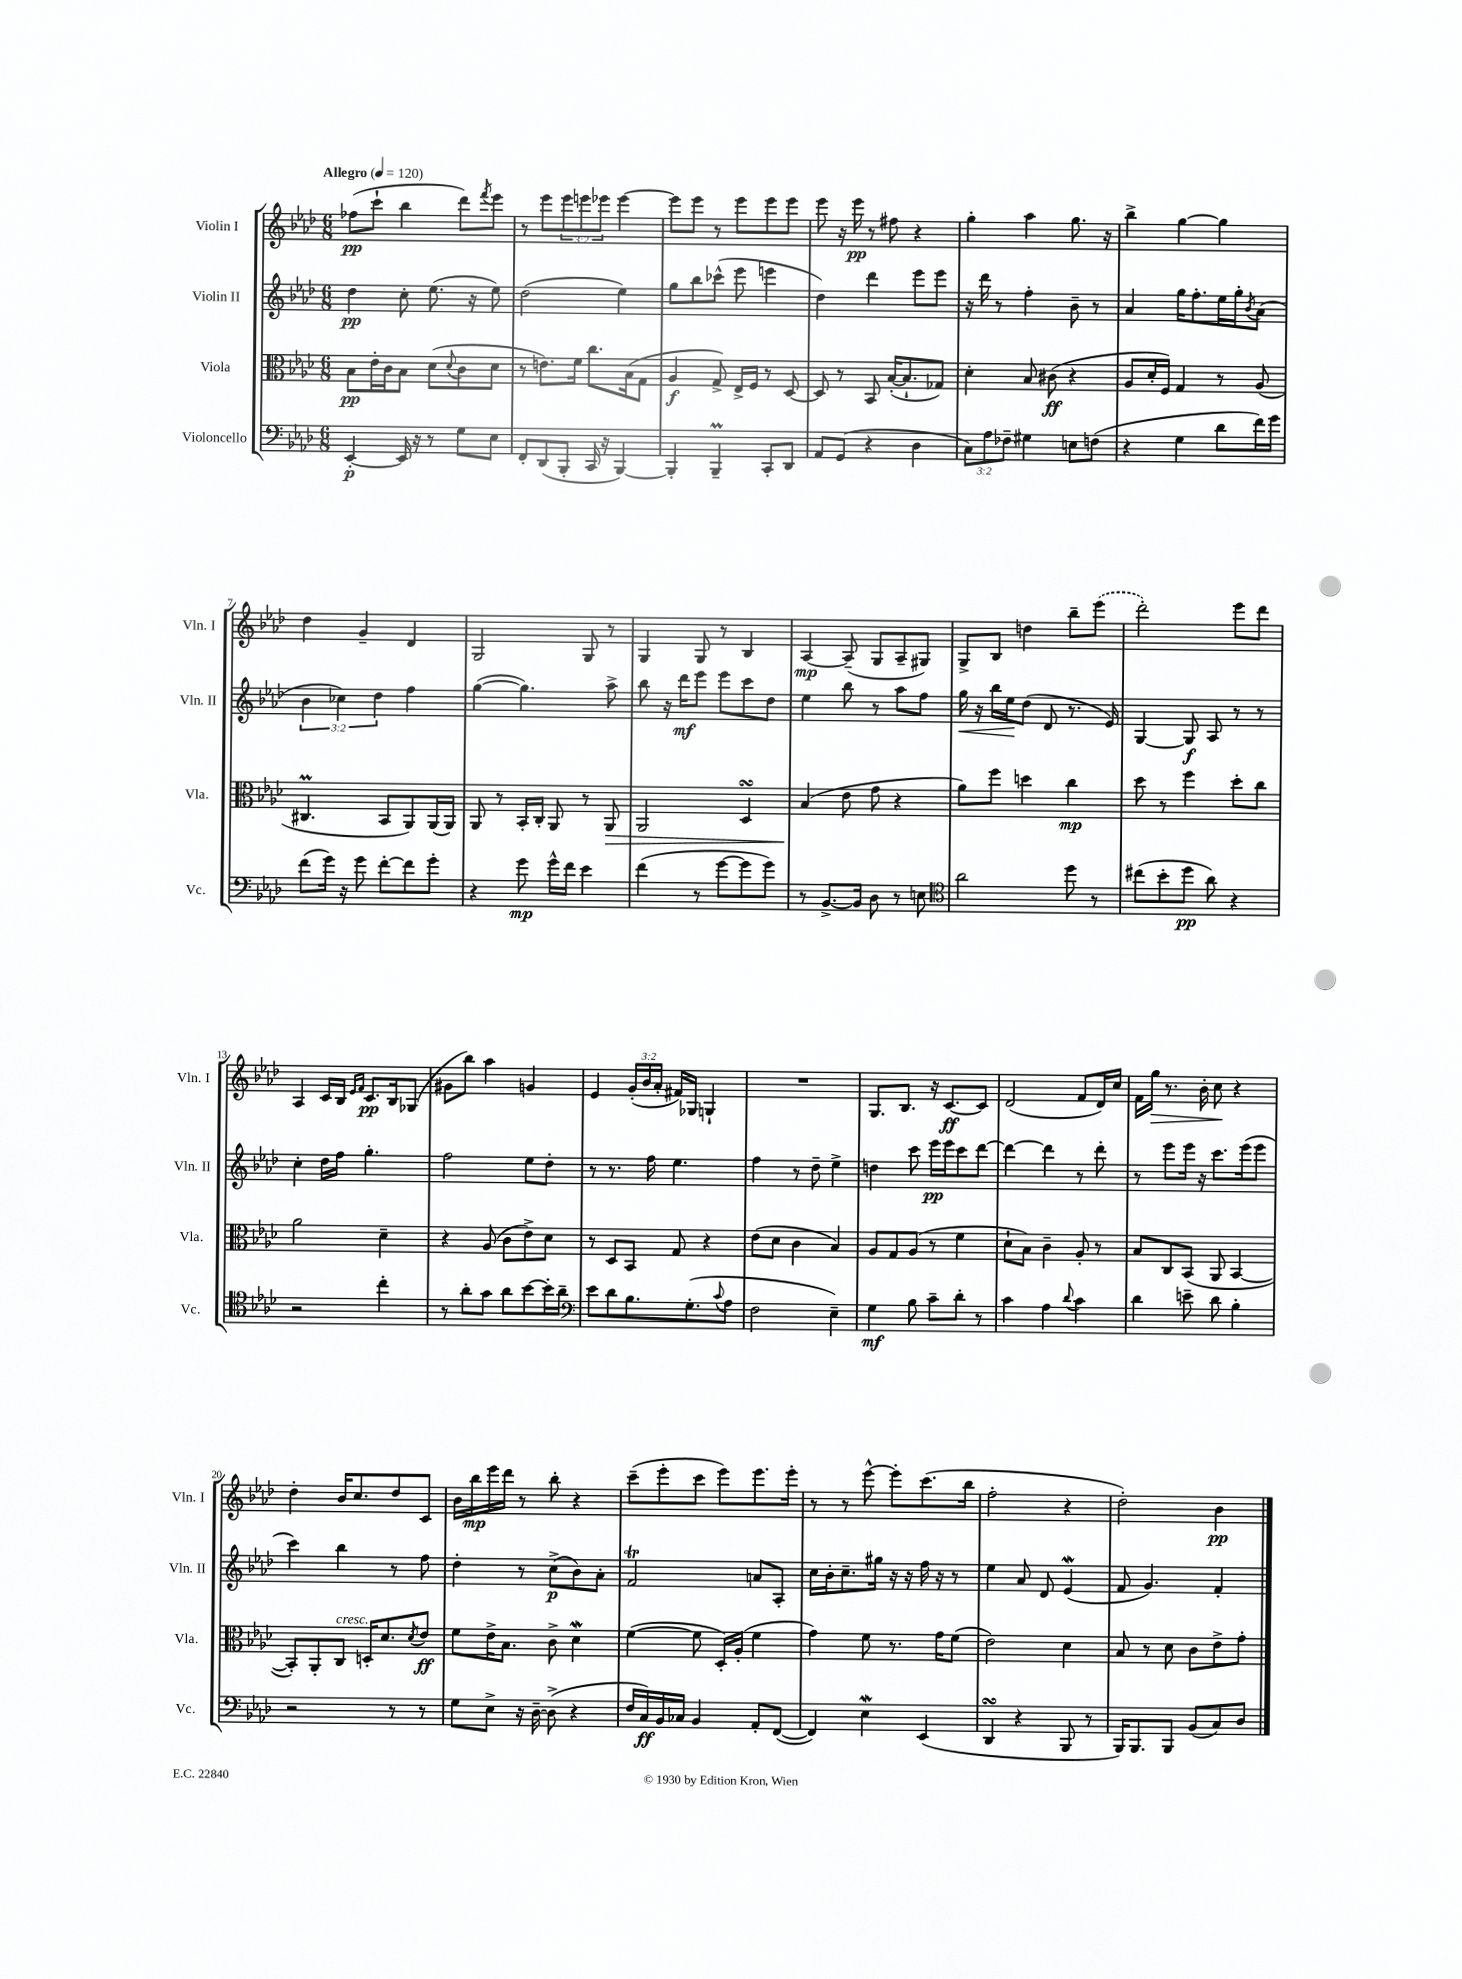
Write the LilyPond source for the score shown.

<<
\new StaffGroup <<
\new Staff = "s0" \with { instrumentName = "Violin I" shortInstrumentName = "Vln. I" } {
    \clef treble \key aes \major \numericTimeSignature \time 6/8 \override Staff.TupletNumber.text = #tuplet-number::calc-fraction-text \tempo "Allegro" 4 = 120
    fes''8\pp( c'''8-! bes''4 des'''8) \acciaccatura { f'''8 } ees'''8 |
    r8 ees'''8 \tuplet 3/2 { ees'''8 e'''8 ees'''8 } ees'''4~ |
    ees'''8 ees'''8 r8 ees'''8 ees'''8 ees'''8 |
    ees'''8 r16 ees'''16\pp r8 fis''8 r4 |
    g''4-. aes''4 g''8. r16 |
    bes''4-> g''4~ g''4 |
    des''4 g'4-- des'4 |
    g2 g8 r8 |
    g4 g8 r8 bes4 |
    aes4~\mp aes8--( g8 aes8-- gis8) |
    g8-> bes8 d''4 bes''8-- \once \slurDashed ees'''8( |
    des'''2-.) ees'''8 des'''8 |
    aes4 c'16 bes16 \grace { ees'16 f'16 } c'8.\pp bes16 ges8( |
    gis'8 bes''8) aes''4 g'4 |
    ees'4 \tuplet 3/2 { g'16-.( bes'16 aes'16-. } fis'16) ges16 g4-! |
    R2. |
    g8. bes8. r16 c'8.~\ff c'8 |
    des'2( f'8 des'16) c''16 |
    f'16 g''16\> r8. bes'16-. c''8\! r4 |
    des''4-. bes'16 c''8. des''8 c'8 |
    bes'16 bes''16\mp ees'''16 des'''16 r8 bes''8-. r4 |
    c'''8--( ees'''8-. c'''8 ees'''8) ees'''8. ees'''16-. |
    r8 r8 ees'''8~-^ ees'''8-. c'''8.( bes''16 |
    f''2-. r4 |
    des''2-.) bes'4\pp \bar "|." |
}
\new Staff = "s1" \with { instrumentName = "Violin II" shortInstrumentName = "Vln. II" } {
    \clef treble \key aes \major \numericTimeSignature \time 6/8 \override Staff.TupletNumber.text = #tuplet-number::calc-fraction-text
    des''4\pp c''8-. ees''8.( r16 ees''8) |
    des''2( ees''4) |
    g''8 bes''8 ces'''8-^( ees'''8 e'''4 |
    des''4) des'''4 ees'''8 ees'''8 |
    r16 des'''16 r8 f''4-. bes'8-- r8 |
    aes'4 g''16 f''8.-. ees''16 g''16-. \acciaccatura { bes'8 } aes'8( |
    \tuplet 3/2 { bes'4 ces''4) des''4 } f''4 |
    g''4~( g''4.) aes''8-> |
    bes''8 r16 des'''16\mf ees'''8 ees'''8 c'''8 des''8 |
    ees''4 bes''8 r8 aes''8 f''8 |
    g''16\< r16 bes''16 ees''16\! des''8( des'8 r8. ees'16) |
    g4~ g8\f aes8 r8 r8 |
    c''4-. des''16 f''16 g''4.-. |
    f''2 ees''8 des''8-. |
    r8 r8. f''16 ees''4. |
    f''4 r8 des''8-- ees''4-> |
    d''4 c'''8 ees'''16\pp ees'''16 c'''8 des'''8~ |
    des'''4~ des'''4 r8 des'''8-. |
    r8 ees'''8 ees'''16 r16 c'''8. ees'''16( ees'''8 |
    c'''4) bes''4 r8 f''8 |
    des''4-. r8 c''8->\p( bes'8) aes'8-. |
    f'2\trill a'8 aes8-. |
    c''16 bes'16-. c''8.-- gis''16 r16 r16 f''16 r16 r8 |
    ees''4 aes'8 des'8 ees'4\mordent( |
    f'8 g'4.) f'4-. \bar "|." |
}
\new Staff = "s2" \with { instrumentName = "Viola" shortInstrumentName = "Vla." } {
    \clef alto \key aes \major \numericTimeSignature \time 6/8
    bes8\pp ees'16-. c'16 bes8 des'8( \appoggiatura { des'8 } c'8 des'8 |
    r8 e'8.) f'16 c''8. bes16( g8 |
    aes4\f g8->) ees16-> f16 r8 des8~ |
    des8 r8 bes,8 bes16~-.( bes8.-! ges8) |
    des'4-. bes8 cis'8\ff( r4 |
    aes8 des'16-. f16) g4 r8 aes8( |
    cis4.\prall bes,8 aes,8) aes,16( aes,16) |
    aes,8 r8 bes,16-. c16-. aes,8 r8 aes,8\> |
    aes,2 des4\turn |
    bes4\!( ees'8 g'8 r4 |
    aes'8) f''8 d''4 c''4\mp |
    des''8 r8 f''4 des''8-. c''8 |
    aes'2 des'4-- |
    r4 aes8( c'8 ees'8->) des'8 |
    r8 des8 bes,8 g8 r4 |
    ees'8( des'8 c'4 bes4) |
    aes8 g8 aes8( r8 f'4 |
    des'8-! bes8) c'4-- aes8-. r8 |
    bes8 c8 bes,8( aes,8 bes,4~ |
    bes,8-.) aes,8-. c8^\markup { \italic "cresc." } d16-. des'8. \acciaccatura { des'8 } ees'8\ff |
    f'8 ees'16-> bes8. c'8-> des'4\mordent |
    f'4~( f'8 des16-.) aes16-.( f'4 |
    g'4) f'8 r8. g'16 f'8( |
    ees'2) des'4 |
    bes8 r8 des'8 c'8 ees'8-> g'8-. \bar "|." |
}
\new Staff = "s3" \with { instrumentName = "Violoncello" shortInstrumentName = "Vc." } {
    \clef bass \key aes \major \numericTimeSignature \time 6/8 \override Staff.TupletNumber.text = #tuplet-number::calc-fraction-text
    ees,4~-.\p ees,16 r16 r8 g8 ees8 |
    f,8-. des,8( bes,,8-. c,16 r16 bes,,4~) |
    bes,,4-. bes,,4--\prall c,8-. des,8 |
    aes,8 g,8( r4 des4 |
    \tuplet 3/2 { c8) aes8 fes8-- } gis4 e8 f8( |
    r4 g4 des'8 f'16) g'16 |
    f'8( g'16) r16 g'8 f'8~-. f'8 g'8-. |
    r4 g'8\mp g'16-^ f'16 ees'4 |
    f'4( r8 g'8~ g'8 g'8) |
    r8 bes,8.~-> bes,16 des8 r8 e8 |
    \clef tenor aes'2 des''8 r8 |
    cis''8( bes'8-. des''8\pp aes'8) r4 |
    r2 c''4-. |
    r8 aes'8-. g'8 aes'8 bes'8~ bes'16-. aes'16-- |
    \clef bass ees'8 des'8 bes8. g8.-.( \appoggiatura { c'8 } aes8 |
    f2 ees4--) |
    g4\mf bes8 c'8-- des'8-. r8 |
    c'4 aes4 \appoggiatura { des'8 } c'4 |
    des'4 e'8-- des'8 bes4-. |
    r2 r8 r8 |
    g8 ees8-> r16 des16~-- des8->( r4 |
    f16 c16\ff) bes,16 ces16 bes,4 aes,8-. f,8~( |
    f,4) ees4\mordent ees,4( |
    des,4\turn r4 bes,,8 r8 |
    bes,,16) bes,,8. bes,,8 bes,8( c8) des8 \bar "|." |
}
>>
>>
